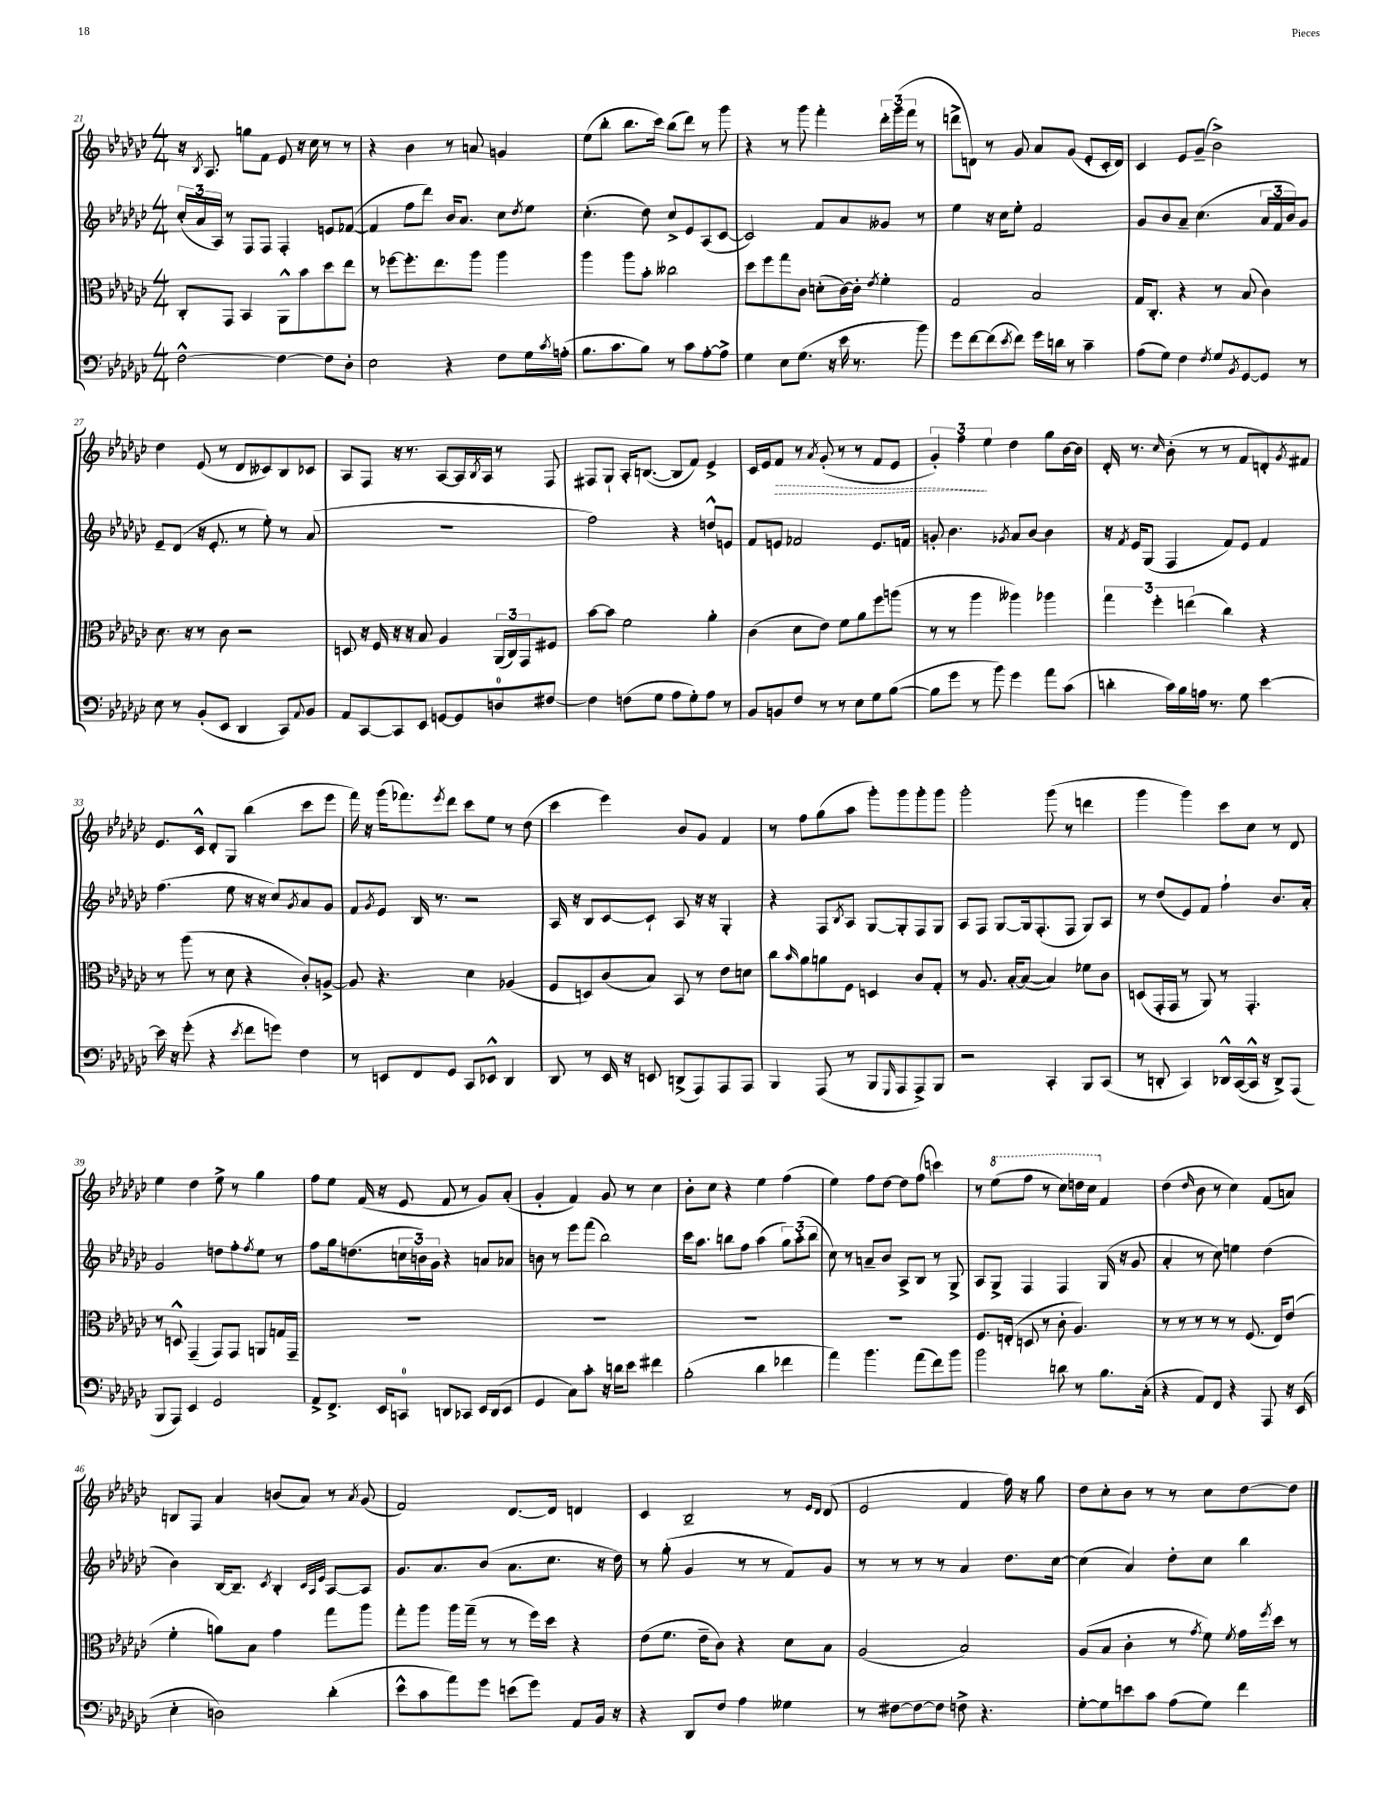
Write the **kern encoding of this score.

**kern	**kern	**kern	**kern
*staff4	*staff3	*staff2	*staff1
*clefF4	*clefC3	*clefG2	*clefG2
*k[b-e-a-d-g-c-]	*k[b-e-a-d-g-c-]	*k[b-e-a-d-g-c-]	*k[b-e-a-d-g-c-]
*M4/4	*M4/4	*M4/4	*M4/4
[2F^^	8C-'	(24cc-'	16r
.	.	24a-	.
.	.	.	8qB-
.	.	.	8.A-
.	.	24A-)	.
.	8GG-	8r	.
.	4BB-	8F	8gg
.	.	8F	8f
4F_	8AA-^^	4F'	8e-
.	8b-	.	16r
.	.	.	16cc-
8F]	8dd-	8e	8r
8D-'	8ee-	([8f-	8r
=	=	=	=
2E-	8r	4f-]	4r
.	[8ff-	.	.
.	8.ff-']	8ff	4b-
.	.	8ddd-)	.
.	8.ee-	.	.
4r	.	16b-	8r
.	.	8.a-	.
.	8aa-	.	8a
8F	4aa-	8cc-	4g
.	.	8qdd-	.
16G-	.	8ee-	.
8qc-	.	.	.
(16A'	.	.	.
=	=	=	=
8.B-	4aa-	(4.cc-'	(8ee-
.	.	.	8bb-'
8.c-	.	.	.
.	8aa-	.	8.bb-
8B-)	8b-'	8dd-)	.
.	.	.	16ccc-)
8r	2cc--	8cc-^	(8bb-
8c-	.	8e-	8ddd-)
[8A-'	.	(8A-	8r
8A-^]	.	[8c-	8ggg-
=	=	=	=
4G-	8dd-	2c-])	4r
.	8ff	.	.
8E-	8gg-	.	8r
(8.G-	8c-	.	8ggg-
.	(8d'	8f	4fff'
16r	.	.	.
16e-	[16c-)	8a-	.
8.r	16c-']	.	.
.	8qe-	.	.
.	4f'	8g--	24ddd-'
.	.	.	(24ggg-
.	.	.	24fff
8b-)	.	8r	8r
=	=	=	=
8g-	2G-	4ee-	8ddd^
[8f	.	.	8d)
(8f]	.	16r	8r
.	.	16cc-	.
8qe-	.	.	.
8f)	.	8ee-'	8g-
16g-	2B-	2f	8a-
16d	.	.	.
8r	.	.	(8g-
4c-~	.	.	8e-'
.	.	.	16c-'
.	.	.	16d)
=	=	=	=
(8A-	16G-	8g-	4c-
.	8.C-'	.	.
8G-)	.	8b-	.
4F	4r	8a-~	8e-
.	.	(4.cc-	(8g-~
8qF	.	.	.
8G-	8r	.	2b-^)
8qBB-	.	.	.
[8GG-	(8B-	.	.
8GG-]	4c-)	24a-	.
.	.	24f	.
.	.	24b-)	.
8r	.	8g-	.
=	=	=	=
8E-	8.d-	8e-~	4dd-
8r	.	(8d-	.
.	16r	.	.
(8BB-'	8r	16r	(8e-
.	.	8.e-'	.
8EE-	8c-	.	8r
4DD-	2r	8r	8d-
.	.	8ee-')	8c--)
8CC-)	.	8r	8B-
8qqAA-	.	.	.
8BB-	.	(8a-	8c-
=	=	=	=
8AA-	8D	1r	8A-
[8CC-	16r	.	8F
.	16F	.	.
8CC-]	16r	.	16r
.	16r	.	8.r
8EE-	8B-	.	.
[8GG	4A-	.	[8A-
8GG]	.	.	16A-]
.	.	.	8qB-
.	.	.	16A-
8D	(24AA-	.	8r
.	24C-)	.	.
.	24GG-	.	.
[8F#	8F#	.	8F
=	=	=	=
4F#]	[8b-	2ff)	8F#
.	8b-]	.	8G-`
(8F	2f	.	16A-'
.	.	.	([8.B
8G-	.	.	.
8A-	.	4r	8B]
8G-')	.	.	8f)
8A-	4a-'	8dd^^	4e-^
8r	.	8e	.
=	=	=	=
8BB-	(4c-	8f	16c-
.	.	.	16e-
8BB	.	8e	8f
8F	8d-	2f-	8r
.	.	.	8qa-
8r	8e-)	.	(8g-'
8r	8f	.	8r
8E-	8a-	.	8r
8G-	8ff	8.e	8f
([8B-	(8aa	.	8e-
.	.	16f	.
=	=	=	=
8B-]	8r	8g'	6g-')
8g-	8r	4.b-	.
.	.	.	6ff
8r	4aa-	.	.
.	.	.	6ee-
8b-)	.	.	.
.	.	8qg-	.
4g-	4aa--)	8a-	4dd-
.	.	[8b-	.
8a-	4aa-	4b-]	8gg-
(8c-	.	.	[16b-
.	.	.	16b-]
=	=	=	=
4d'	6gg-	16r	16d-'
.	.	8qf	.
.	.	16e-	8.r
.	.	(8G-	.
.	6ff'	.	.
.	.	.	16qqcc-
16c-)	.	4F	(8b-'
16B-	.	.	.
.	(6ee	.	.
16A	.	.	8r
8.r	.	.	.
.	4cc-)	8f)	8r
8G-	.	8e-	8f
[4e-	4r	4f	8d')
.	.	.	8qg-
.	.	.	8f#
=	=	=	=
16e-]	8r	(4.ff	8.e-
16r	.	.	.
(8g-'	(8aa-	.	.
.	.	.	16c-^^
4r	8r	.	8d-'
.	8d-	8ee-	8G-
8qe-	.	.	.
8f	4r	16r	(4bb-
.	.	16r	.
8g)	.	8cc-)	.
.	.	8qg-	.
4F	8c-')	8a-	8ccc-
.	[8A^	8g-	8eee-
=	=	=	=
8r	8A]	8f	16fff)
.	.	.	16r
.	.	8qg-	.
8EE	4.r	8e-	(16ggg-
.	.	.	8.fff-)
8FF	.	16B-	.
.	.	8.r	.
.	.	.	8qeee-
8GG-	.	.	8ddd-
8CC-	4d-	2r	8ccc-
8EE-^^	.	.	8ee-
4DD-	(4A-	.	8r
.	.	.	(8dd-
=	=	=	=
8DD-	8F	16A-	4ccc-
.	.	16r	.
8r	8D)	8B-	.
16EE-	(8c-	[8c-	4eee-)
16r	.	.	.
8EE	8B-)	8c-`]	.
(8DD^	8BB-	8A-	8b-
8AAA-)	8r	16r	8g-
.	.	16r	.
8AAA-	8e-	4G-'	4f
8AAA-	8d	.	.
=	=	=	=
4BBB-	8cc-	4r	8r
.	16qqb-	.	.
.	8a-	.	8ff
(8AAA-	8a	8F	(8gg-
.	.	8qB-	.
8r	8F	8A-	8aa-
8BBB-	4D	[8G-	8ggg-')
16qqGGG-	.	.	.
8AAA-	.	8G-']	8ggg-
8AAA-^)	8c-	8F	8ggg-'
8BBB-	8G-'	8G-	8ggg-
=	=	=	=
2r	8r	8A-	2ggg-'
.	8.A-	8F	.
.	.	[8G-	.
.	[16B-'	.	.
.	(8B-_	16G-]	.
.	.	(8.F'	.
4CC-'	4B-])	.	(8ggg-
.	.	8F	8r
8BBB-	8f-	8G-)	4ddd
(8CC-	8c-	8A-	.
=	=	=	=
8r	(8D	8r	4ggg-
8DD'	16GG-'	(8dd-	.
.	16GG-	.	.
4CC-)	8r	8e-)	4ggg-)
.	8AA-)	8f	.
16DD-^^	8r	4ff`	8ccc-
([16CC-	.	.	.
16CC-^^]	4.GG-'	.	8cc-
16r	.	.	.
8DD-^)	.	8.b-	8r
(8AAA-	.	.	8d-
.	.	16a-'	.
=	=	=	=
8BBB-	8r	2g-	4ee-
8AAA-)	8D^^	.	.
4EE-	(4GG-~	.	4dd-
2GG-	8GG-)	8dd	8ee-^
.	8GG-	8ff'	8r
.	.	8qff	.
.	8AA	8ee-	4gg-
.	16G	8r	.
.	16GG-~	.	.
=	=	=	=
8AA-^	1r	8ff	8ff
8.FF^	.	16gg-	8ee-
.	.	(8.dd	.
.	.	.	(16f
16EE-	.	.	16r
8CC	.	24cc	8e-
.	.	24b)	.
.	.	24g-	.
8DD	.	4r	8f
8CC-	.	.	8r
16EE-	.	8a	8g-)
(16DD	.	.	.
8EE-	.	8a-	(8a-'
=	=	=	=
4GG-	1r	8b	4g-'
.	.	8r	.
8C-)	.	8eee-	4f)
8c-'	.	(8fff	.
16r	.	2bb-)	8g-
16d	.	.	.
8e-	.	.	8r
4f#	.	.	4cc-
=	=	=	=
(2B-'	1r	16ccc-	8b-'
.	.	8.aa-	.
.	.	.	8cc-
.	.	8bb	4r
.	.	8ff	.
4d-	.	(4aa-	4ee-
4f-	.	12gg-)	(4ff
.	.	(12aa-'	.
.	.	12bb	.
=	=	=	=
4a-)	1r	8cc-)	4ee-)
.	.	8r	.
4.b-	.	8a~	8ff
.	.	8b-	[8dd-
.	.	8A-^	8dd-]
(8a-	.	8B-	(8ff
8f)	.	8r	4ccc)
8b-	.	8G-^	.
=	=	=	=
2b-	8.F	8A-	8r
.	.	8G-^	(8eee-
.	(16E'	.	.
.	8D	4F	8fff
.	8r	.	8r
8d	8c-'	4F	8ccc-)
8r	4.A-)	.	16ddd
.	.	.	16ccc-
8.B-	.	(16G-	4f
.	.	16r	.
.	.	8g-	.
(16C-'	.	.	.
=	=	=	=
4r	8r	4a-'	(4dd-
.	8r	.	.
.	.	.	16qqdd-
8AA-)	8r	8r	8b-
8FF	8r	8cc-)	8r
4r	8r	4ee	4cc-)
.	(8.F	.	.
8AAA-	.	(4dd-	(8f
.	16E-)	.	.
16r	(8e-	.	8a)
(16EE-	.	.	.
=	=	=	=
4E-'	4f'	4b-)	8B
.	.	.	8F
2D)	8a)	[16B-	4a-
.	.	8.B-~]	.
.	8B-	.	.
.	.	8qc-	.
.	4g-	4B-'	(8b
.	.	.	8a-)
.	.	32qqc-	.
.	.	32qqA-	.
.	.	32qqe-	.
(4d-'	8gg-	[8A-	8r
.	.	.	8qa-
.	8aa-	8A-]	(8g-
=	=	=	=
8e-^^	8gg-'	8.g-	2f)
8c-	8aa-	.	.
.	.	8.a-	.
8a-)	16aa-	.	.
.	(16gg-~	.	.
8g-	8r	(8b-	.
(8e	8r	8.a-	[8.d-
8g-)	16ff)	.	.
.	16dd-	8.cc-	16d-]
8AA-	4r	.	4d
16BB-	.	16r	.
16r	.	16dd-)	.
=	=	=	=
4r	(8e-	8r	4c-
.	8.f	(8gg-'	.
8DD-	.	4g-	2B-~
.	16e-~	.	.
8F	8c-)	.	.
4A-	4r	8r	.
.	.	8r	.
4G--	8d-	8f)	8r
.	.	.	16qqe-
.	.	.	16qqd-
.	8B-	8g-	(8d-
=	=	=	=
8r	(2A-	8r	2e-
[8F#	.	8r	.
8F#_	.	8r	.
8F#]	.	8r	.
8F^	2B-)	4a-	4f
4.r	.	.	.
.	.	8.dd-	16ff)
.	.	.	16r
.	.	.	8gg-
.	.	[16cc-	.
=	=	=	=
[8G-'	(8A-	(4cc-]	8dd-
8G-]	8B-	.	8cc-'
8e	4c-'	4a-)	8b-
8c-	.	.	8r
(8A-	8r	8dd-'	8r
.	8qg-	.	.
8G-)	8f)	8cc-	8cc-
.	8qf	.	.
4f	16g-	4bb-	[8dd-
.	8qff	.	.
.	16dd-	.	.
.	8r	.	8dd-]
==	==	==	==
*-	*-	*-	*-
